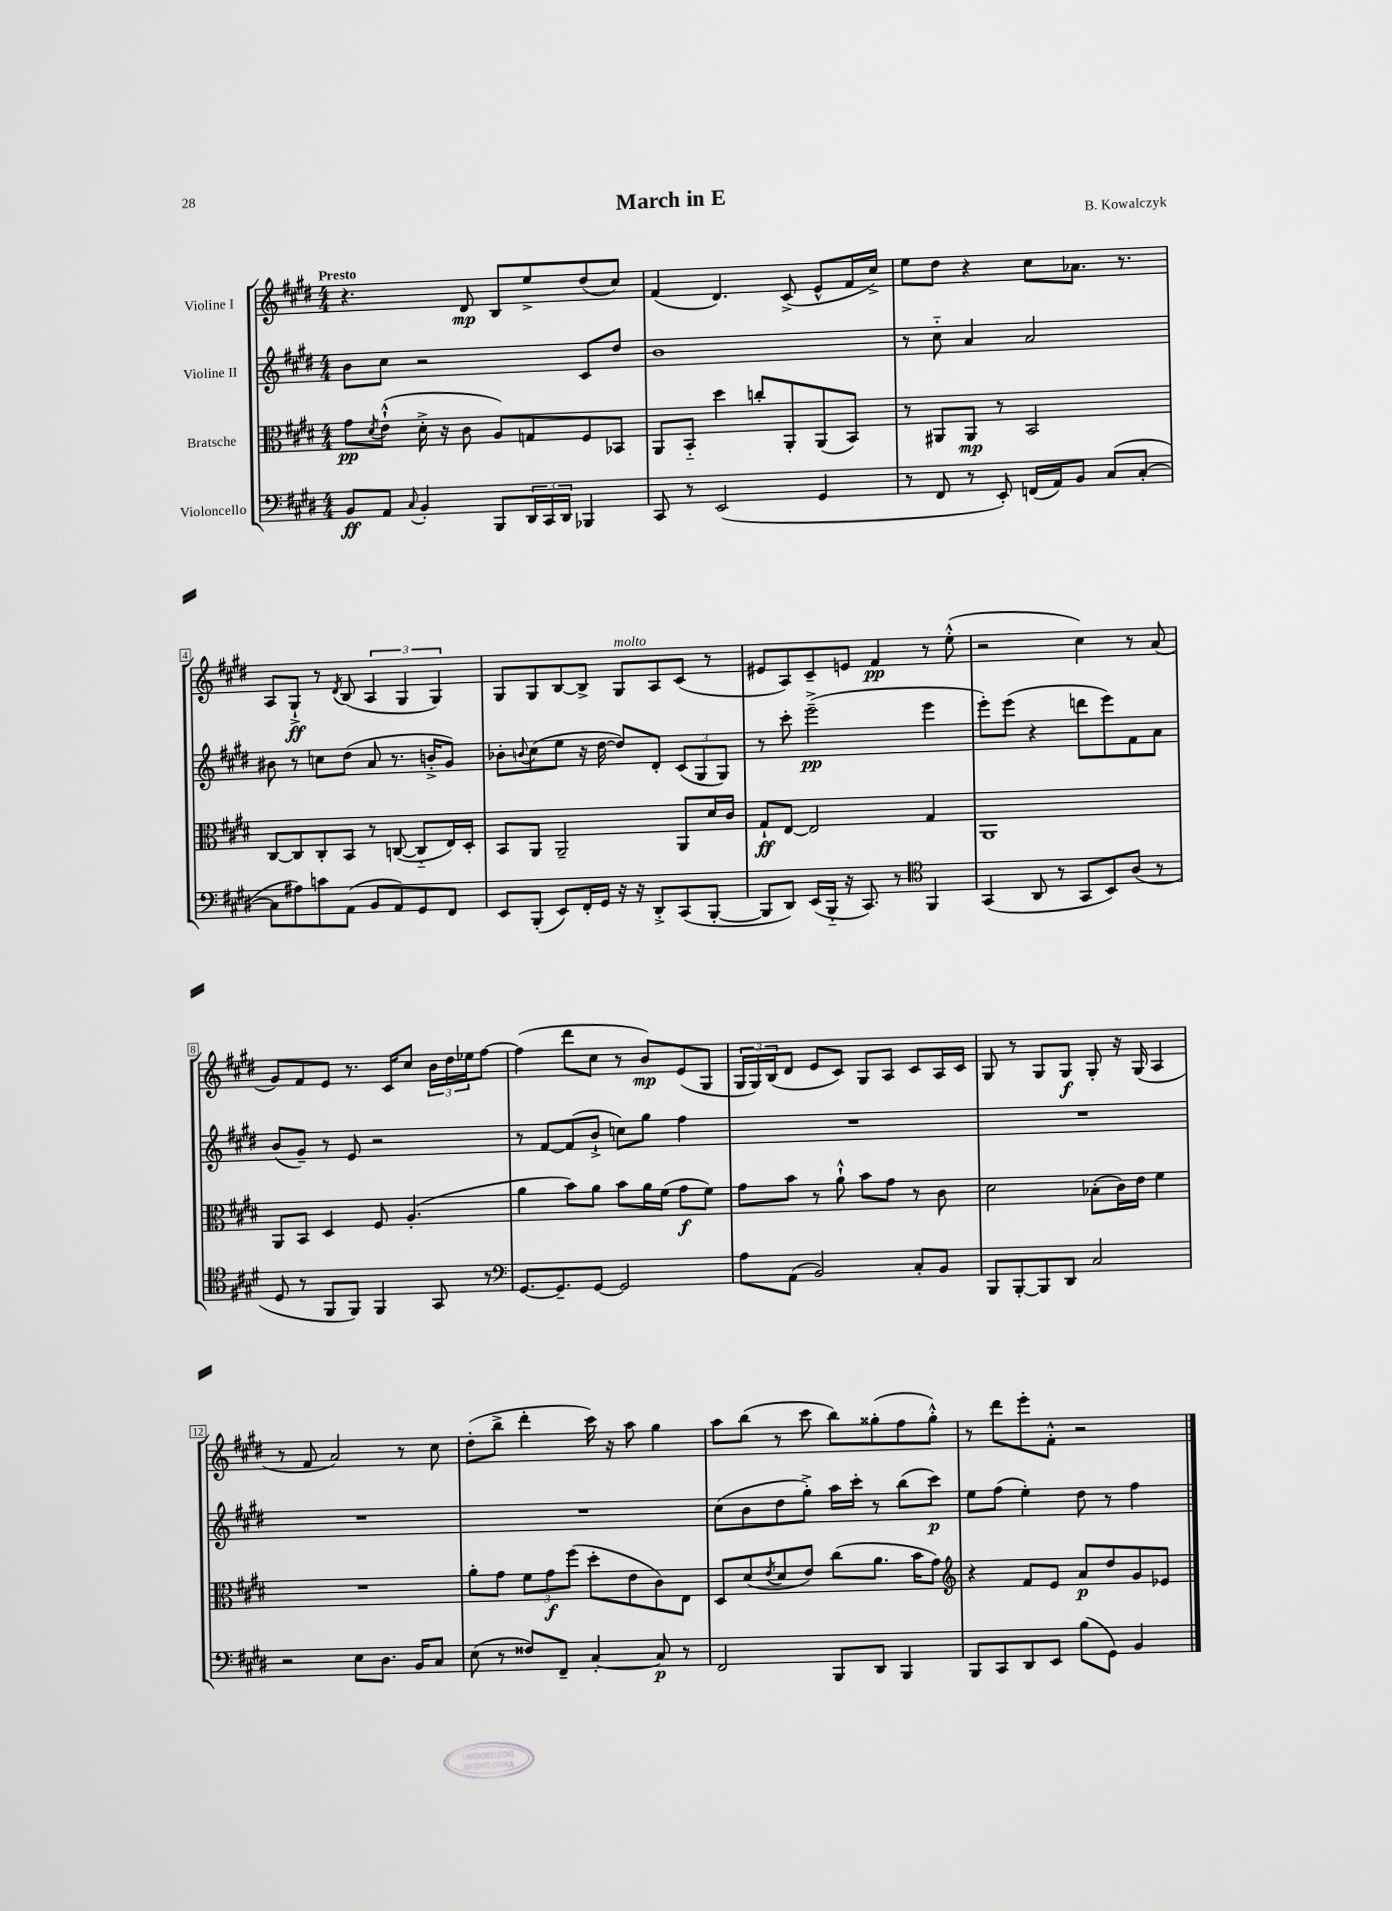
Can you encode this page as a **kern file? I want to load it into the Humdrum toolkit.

**kern	**dynam	**kern	**dynam	**kern	**dynam	**kern	**dynam
*part4	*part4	*part3	*part3	*part2	*part2	*part1	*part1
*staff4	*staff4	*staff3	*staff3	*staff2	*staff2	*staff1	*staff1
*I"Violoncello	*	*I"Bratsche	*	*I"Violine II	*	*I"Violine I	*
*clefF4	*	*clefC3	*	*clefG2	*	*clefG2	*
*k[f#c#g#d#]	*	*k[f#c#g#d#]	*	*k[f#c#g#d#]	*	*k[f#c#g#d#]	*
*M4/4	*	*M4/4	*	*M4/4	*	*M4/4	*
=1	=1	=1	=1	=1	=1	=1	=1
!	!	!	!	!	!	!LO:TX:a:B:t=Presto	!
8BB/L	ff	8g#\L	pp	8b\L	.	4.r	.
.	.	8qd#/	.	.	.	.	.
8AA/J	.	(8e`^^\J	.	8cc#\J	.	.	.
8qqC#/	.	.	.	.	.	.	.
4BB'/	.	16d#'^\	.	2r	.	.	.
.	.	16r	.	.	.	.	.
.	.	8c#\	.	.	.	8d#/	mp
8BBB/L	.	8A/L)	.	.	.	8B/L	.
24DD#/L	.	8Gn/	.	.	.	8ee^/	.
24CC#/	.	.	.	.	.	.	.
24DD#/JJ	.	.	.	.	.	.	.
4BBB-X/	.	8F#/	.	8c#/L	.	(8dd#/	.
.	.	8BB-X/J	.	8dd#/J	.	8cc#/J)	.
=2	=2	=2	=2	=2	=2	=2	=2
8CC#/	.	8AA/L	.	1b	.	(4f#/	.
8r	.	8BB/J	.	.	.	.	.
(2EE/	.	4dd#\	.	.	.	4.d#/)	.
.	.	8ccn'/L	.	.	.	.	.
.	.	8AA'/	.	.	.	(8c#^/	.
4GG#/	.	(8AA/	.	.	.	8e^^/L	.
.	.	8BB/J)	.	.	.	16f#/L	.
.	.	.	.	.	.	16cc#^/JJ)	.
=3	=3	=3	=3	=3	=3	=3	=3
8r	.	8r	.	8r	.	8ee\L	.
8FF#/	.	8AA#X/L	.	8cc#\	.	8dd#\J	.
8r	.	8AA#/J	mp	4a/	.	4r	.
8EE'/)	.	8r	.	.	.	.	.
(16FFn/LL	.	2BB/	.	2a/	.	8cc#\L	.
16AA/J)	.	.	.	.	.	.	.
8BB/J	.	.	.	.	.	8.a-X\J	.
(8C#/L	.	.	.	.	.	.	.
.	.	.	.	.	.	8.r	.
[8C#'/J	.	.	.	.	.	.	.
!!LO:LB:g=z
=4	=4	=4	=4	=4	=4	=4	=4
8C#\L]	.	[8C#/L	.	8b#X\	.	8A/L	.
8A#X\)	.	8C#/]	.	8r	.	8G#`^/J	ff
8cn\	.	8C#'/	.	8ccn\L	.	8r	.
.	.	.	.	.	.	8qd#/	.
(8AA\J	.	8BB/J	.	(8dd#\J	.	(8B/	.
8BB/L	.	8r	.	8a/	.	6A/	.
8AA/)	.	([8Cn/	.	8.r	.	.	.
.	.	.	.	.	.	6G#/	.
8GG#/	.	8C/L]	.	.	.	.	.
.	.	.	.	16bn'^/KL	.	.	.
.	.	.	.	.	.	6G#/)	.
8FF#/J	.	16E/L)	.	8g#/J)	.	.	.
.	.	16D#'/JJ	.	.	.	.	.
=5	=5	=5	=5	=5	=5	=5	=5
8EE/L	.	8BB/L	.	8b-X'\L	.	8G#/L	.
.	.	.	.	8qqbn/	.	.	.
(8BBB'/J	.	8AA/J	.	(8cc#\	.	8G#/	.
8EE/L)	.	2AA~/	.	8ee\J	.	[8B/	.
16FF#'/L	.	.	.	16r	.	8B^/J]	.
16GG#/JJ	.	.	.	[16dd#\	.	.	.
!	!	!	!	!	!	!LO:TX:a:i:t=molto	!
16r	.	.	.	8dd#/L])	.	8G#/L	.
16r	.	.	.	.	.	.	.
8DD#'^/L	.	.	.	8d#'/J	.	8A/	.
(8CC#/	.	8AA/L	.	(12c#/L	.	(8c#/J	.
.	.	.	.	12G#/	.	.	.
[8BBB'/J	.	16d#/L	.	.	.	8r	.
.	.	.	.	12G#/J)	.	.	.
.	.	16c#/JJ	.	.	.	.	.
=6	=6	=6	=6	=6	=6	=6	=6
8BBB/L]	.	8G#`/L	ff	8r	.	8e#X/L	.
8DD#/J)	.	[8E/J	.	8ccc#'\	.	8A/)	.
(16EE/LL	.	2E/]	.	(2eee~^\	pp	8c#~/	.
16BBB/JJ	.	.	.	.	.	.	.
16r	.	.	.	.	.	8en/J	.
8.CC#/)	.	.	.	.	.	.	.
.	.	.	.	.	.	4f#/	pp
8r	.	.	.	.	.	.	.
*clefC4	*	*	*	*	*	*	*
4FF#/	.	4G#/	.	4eee\	.	8r	.
.	.	.	.	.	.	(8ee'^^\	.
=7	=7	=7	=7	=7	=7	=7	=7
(4GG#/	.	1AA	.	8eee'\L)	.	2r	.
.	.	.	.	(8eee\J	.	.	.
8AA/	.	.	.	4r	.	.	.
8r	.	.	.	.	.	.	.
8GG#/L	.	.	.	8dddn\L	.	4cc#\)	.
8BB/)	.	.	.	8eee\)	.	.	.
(8A/J	.	.	.	8f#\	.	8r	.
8r	.	.	.	8a\J	.	(8a/	.
!!LO:LB:g=z
=8	=8	=8	=8	=8	=8	=8	=8
8D#/	.	8AA/L	.	(8b/L	.	8g#/L)	.
8r	.	8BB/J	.	8g#~/J)	.	8f#/	.
8FF#/L	.	4D#/	.	8r	.	8e/J	.
8FF#/J)	.	.	.	8e/	.	8.r	.
4FF#/	.	8F#/	.	2r	.	.	.
.	.	.	.	.	.	16c#/KL	.
.	.	(4.A'/	.	.	.	8cc#/J	.
8GG#/	.	.	.	.	.	24b\LL	.
.	.	.	.	.	.	24dd#\	.
.	.	.	.	.	.	24ee-X\J	.
8r	.	.	.	.	.	[8ff#\J	.
=9	=9	=9	=9	=9	=9	=9	=9
*clefF4	*	*	*	*	*	*	*
[8.GG#/L	.	4a\	.	8r	.	(4ff#\]	.
.	.	.	.	[8f#/L	.	.	.
8.GG#~/]	.	.	.	.	.	.	.
.	.	8b\L)	.	(8f#/]	.	8ddd#\L	.
[8GG#/J	.	8a\J	.	8b`^/J	.	8cc#\J	.
2GG#/]	.	8b\L	.	8ccn\L)	.	8r	.
.	.	16a\L	.	8gg#\J	.	8b/L)	mp
.	.	(16f#\JJ	.	.	.	.	.
.	.	8g#\L	f	4ff#\	.	(8e/	.
.	.	8f#\J)	.	.	.	8G#/J	.
=10	=10	=10	=10	=10	=10	=10	=10
8A\L	.	8g#\L	.	1r	.	24G#/LL	.
.	.	.	.	.	.	24G#/)	.
.	.	.	.	.	.	(24B/J	.
(8AA\J	.	8b\J	.	.	.	8d#/J	.
2BB/)	.	8r	.	.	.	8e/L	.
.	.	8a`^^\	.	.	.	8c#/J)	.
.	.	8b\L	.	.	.	8G#/L	.
.	.	8g#\J	.	.	.	8A/J	.
8C#'/L	.	8r	.	.	.	8c#/L	.
8BB/J	.	8c#\	.	.	.	16A/L	.
.	.	.	.	.	.	16c#/JJ	.
=11	=11	=11	=11	=11	=11	=11	=11
8BBB/L	.	2d#\	.	1r	.	8G#/	.
[8BBB'/	.	.	.	.	.	8r	.
8BBB/]	.	.	.	.	.	8G#/L	.
8DD#/J	.	.	.	.	.	8G#/J	f
2C#/	.	(8B-X'\L	.	.	.	8G#'/	.
.	.	16c#\L)	.	.	.	16r	.
.	.	16e\JJ	.	.	.	(16G#/	.
.	.	4f#\	.	.	.	4A/	.
!!LO:LB:g=z
=12	=12	=12	=12	=12	=12	=12	=12
2r	.	1r	.	1r	.	8r	.
.	.	.	.	.	.	8f#/	.
.	.	.	.	.	.	2a/)	.
8E\L	.	.	.	.	.	.	.
8.D#\J	.	.	.	.	.	.	.
.	.	.	.	.	.	8r	.
16BB/KL	.	.	.	.	.	.	.
8C#/J	.	.	.	.	.	8cc#\	.
=13	=13	=13	=13	=13	=13	=13	=13
(8E\	.	8a'\L	.	1r	.	(8dd#'\L	.
8r	.	8g#\J	.	.	.	8bb^\J	.
8F##X/L)	.	12f#\L	.	.	.	4ddd#'\	.
.	.	12g#\	f	.	.	.	.
8FF#~/J	.	.	.	.	.	.	.
.	.	(12ff#\J	.	.	.	.	.
[4C#'/	.	8dd#'\L	.	.	.	16ccc#\)	.
.	.	.	.	.	.	16r	.
.	.	8e\	.	.	.	8aa\	.
8C#/]	p	8c#\)	.	.	.	4gg#\	.
8r	.	8E\J	.	.	.	.	.
=14	=14	=14	=14	=14	=14	=14	=14
2FF#/	.	8D#/L	.	(8cc#\L	.	8aa\L	.
.	.	(8d#/	.	8b\	.	(8bb\J	.
.	.	8qe/	.	.	.	.	.
.	.	8d#/	.	8dd#\	.	8r	.
.	.	8e/J)	.	8gg#'^\J)	.	8ccc#\	.
8BBB/L	.	(8cc#\L	.	16aa\LL	.	8bb\L)	.
.	.	.	.	16ccc#'\JJ	.	.	.
8DD#/J	.	8.a\J	.	8r	.	(8gg##X'\	.
4BBB/	.	.	.	(8bb\L	.	8ff#\	.
.	.	16b\KL	.	.	.	.	.
.	.	8g#\J)	.	8ccc#\J)	p	8gg##'^^\J)	.
=15	=15	=15	=15	=15	=15	=15	=15
*	*	*clefG2	*	*	*	*	*
8BBB/L	.	4r	.	8ee\L	.	8r	.
8CC#/	.	.	.	(8ff#\J	.	8ddd#\L	.
8DD#/	.	8f#/L	.	4ee'\)	.	8eee'\	.
8EE/J	.	8e/J	.	.	.	8f#'^^\J	.
(8B\L	.	8a/L	p	8dd#\	.	2r	.
8GG#\J)	.	8dd#/	.	8r	.	.	.
4BB/	.	8g#/	.	4ff#\	.	.	.
.	.	8e-X/J	.	.	.	.	.
==	==	==	==	==	==	==	==
*-	*-	*-	*-	*-	*-	*-	*-
